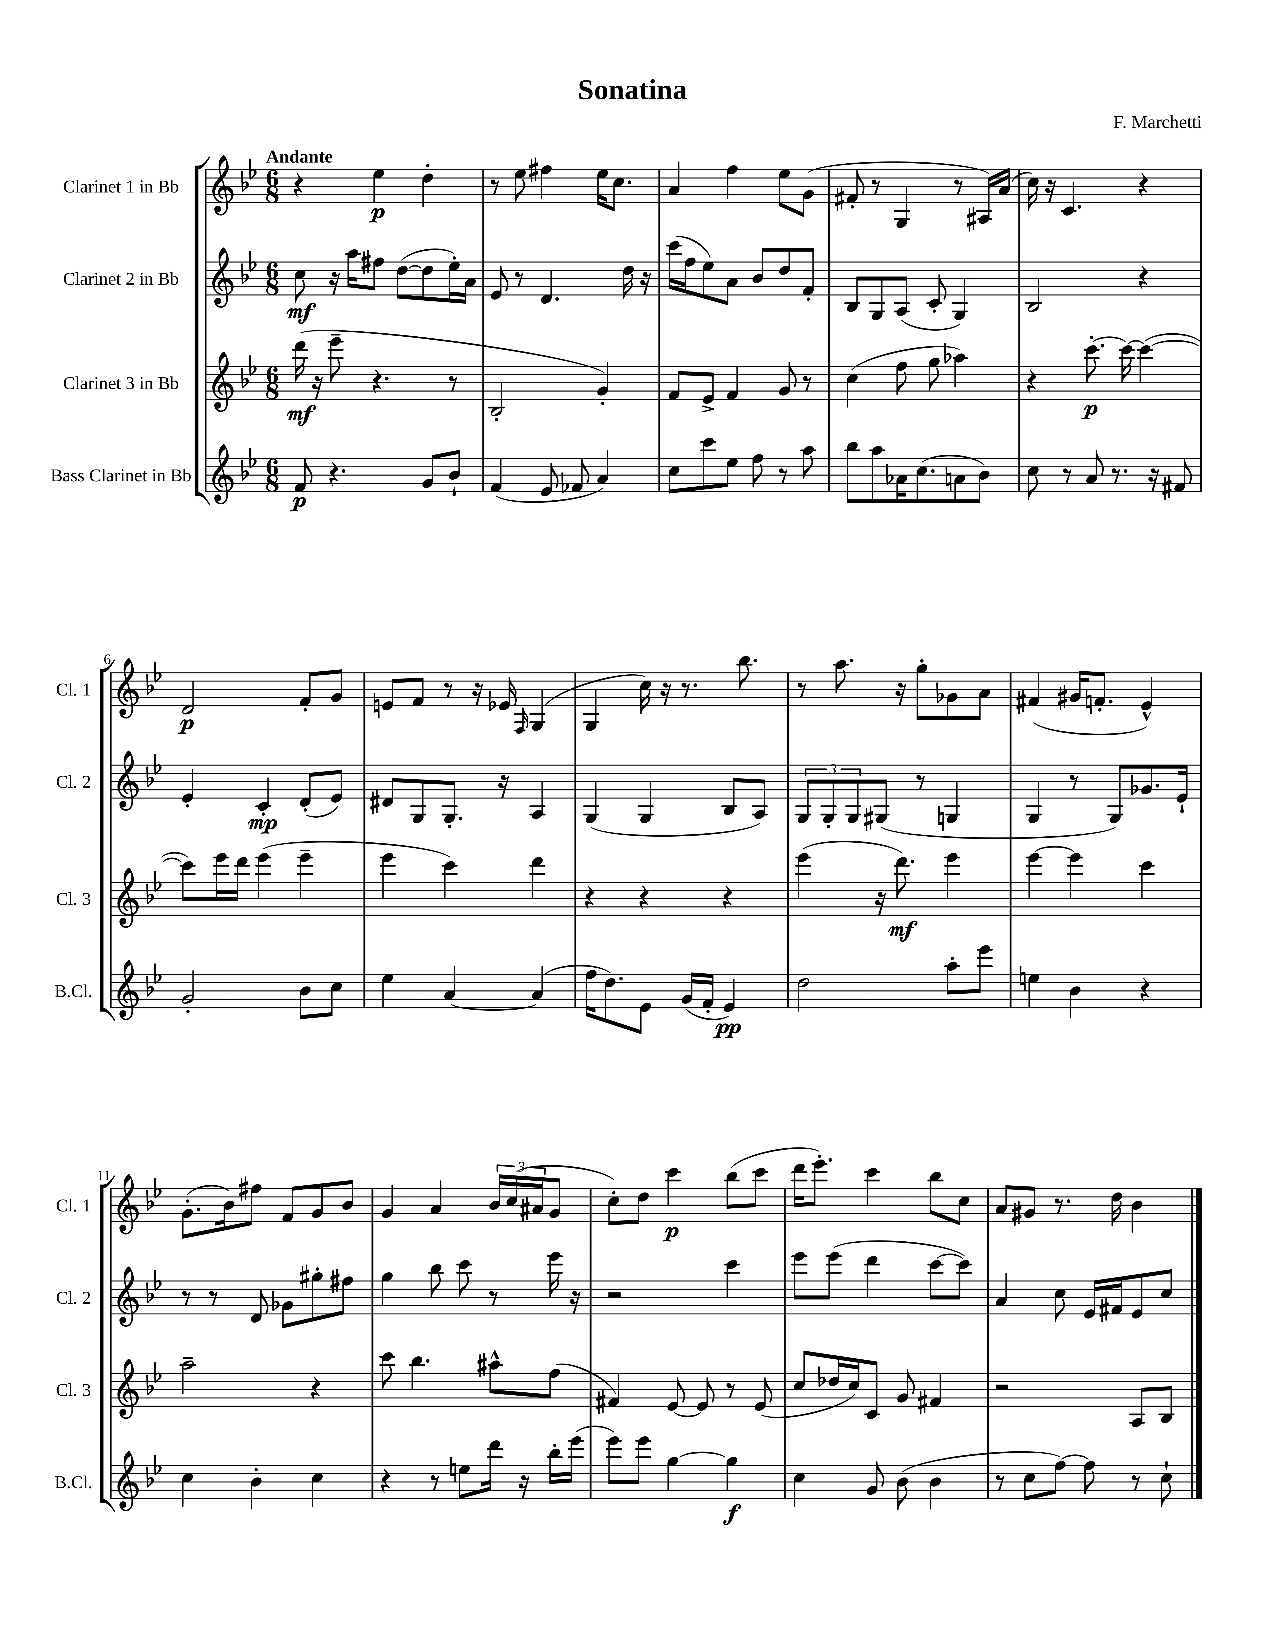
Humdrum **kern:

**kern	**kern	**kern	**kern
*staff4	*staff3	*staff2	*staff1
*clefG2	*clefG2	*clefG2	*clefG2
*k[b-e-]	*k[b-e-]	*k[b-e-]	*k[b-e-]
*M6/8	*M6/8	*M6/8	*M6/8
8f	(16ddd	8cc	4r
.	16r	.	.
4.r	8eee-~	16r	.
.	.	16aa	.
.	4.r	8ff#	4ee-
.	.	([8dd	.
8g	.	8dd]	4dd'
8b-`	8r	16ee-')	.
.	.	16a	.
=	=	=	=
(4f	2B-'	8e-	8r
.	.	8r	8ee-
8e-	.	4.d	4ff#
8f-	.	.	.
4a)	4g')	.	16ee-
.	.	.	8.cc
.	.	16dd	.
.	.	16r	.
=	=	=	=
8cc	8f	(16ccc	4a
.	.	16ff	.
8ccc	8e-^	8ee-)	.
8ee-	4f	8a	4ff
8ff	.	8b-	.
8r	8g	8dd	8ee-
8aa	8r	8f'	(8g
=	=	=	=
8bb-	(4cc	8B-	8f#'
8aa	.	8G	8r
16a-	8ff	(8A	4G
(8.cc	.	.	.
.	8gg	8c'	.
8a	4aa-)	4G)	8r
8b-)	.	.	16A#)
.	.	.	(16a
=	=	=	=
8cc	4r	2B-	16cc)
.	.	.	16r
8r	.	.	4.c
8a	[8.ccc'	.	.
8.r	.	.	.
.	16ccc_	.	.
.	(4ccc_	4r	4r
16r	.	.	.
8f#	.	.	.
=	=	=	=
2g'	8ccc])	4e-'	2d
.	16eee-	.	.
.	16ddd	.	.
.	(4eee-	4c'	.
8b-	4eee-~	(8d'	8f'
8cc	.	8e-)	8g
=	=	=	=
4ee-	4eee-	8d#	8e
.	.	8G	8f
[4a	4ccc)	8.G'	8r
.	.	.	16r
.	.	16r	16e-
.	.	.	16qqF
(4a]	4ddd	4A	(4G
=	=	=	=
16ff	4r	(4G	4G
8.dd)	.	.	.
8e-	4r	4G	16cc)
.	.	.	16r
(16g	.	.	8.r
16f'	.	.	.
4e-)	4r	8B-	.
.	.	.	8.bb-
.	.	8A)	.
=	=	=	=
2dd	(4eee-	12G	8r
.	.	12G'	.
.	.	.	8.aa
.	.	12G	.
.	16r	(8G#	.
.	8.ddd)	.	16r
.	.	8r	8gg'
8aa'	4eee-	4G	8g-
8eee-	.	.	8a
=	=	=	=
4ee	[4eee-	4G	(4f#
4b-	4eee-]	8r	16g#
.	.	.	8.f'
.	.	8G)	.
4r	4ccc	8.g-	4e-^^)
.	.	16e-`	.
=	=	=	=
4cc	2aa~	8r	(8.g'
.	.	8r	.
.	.	.	16b-)
4b-'	.	8d	8ff#
.	.	8g-	8f
4cc	4r	8gg#'	8g
.	.	8ff#	8b-
=	=	=	=
4r	8ccc	4gg	4g
.	4.bb-	.	.
8r	.	8bb-	4a
8ee	.	8ccc	.
16ddd	8aa#^^	8r	24b-
.	.	.	(24cc
16r	.	.	.
.	.	.	24a#
16bb-'	(8ff	16eee-	8g
(16eee-	.	16r	.
=	=	=	=
8eee-)	4f#)	2r	8cc')
8eee-	.	.	8dd
[4gg	[8e-	.	4ccc
.	8e-]	.	.
4gg]	8r	4ccc	(8bb-
.	(8e-	.	8ccc
=	=	=	=
4cc	8cc	8eee-	16ddd
.	.	.	8.eee-')
.	16dd-	(8eee-	.
.	16cc)	.	.
8g	8c	4ddd	4ccc
(8b-	8g	.	.
4b-	4f#	[8ccc	8bb-
.	.	8ccc])	8cc
=	=	=	=
8r	2r	4a	8a
8cc	.	.	8g#
[8ff)	.	8cc	8.r
8ff]	.	16e-	.
.	.	16f#	16dd
8r	8A	8e-	4b-
8cc`	8B-	8cc	.
==	==	==	==
*-	*-	*-	*-
